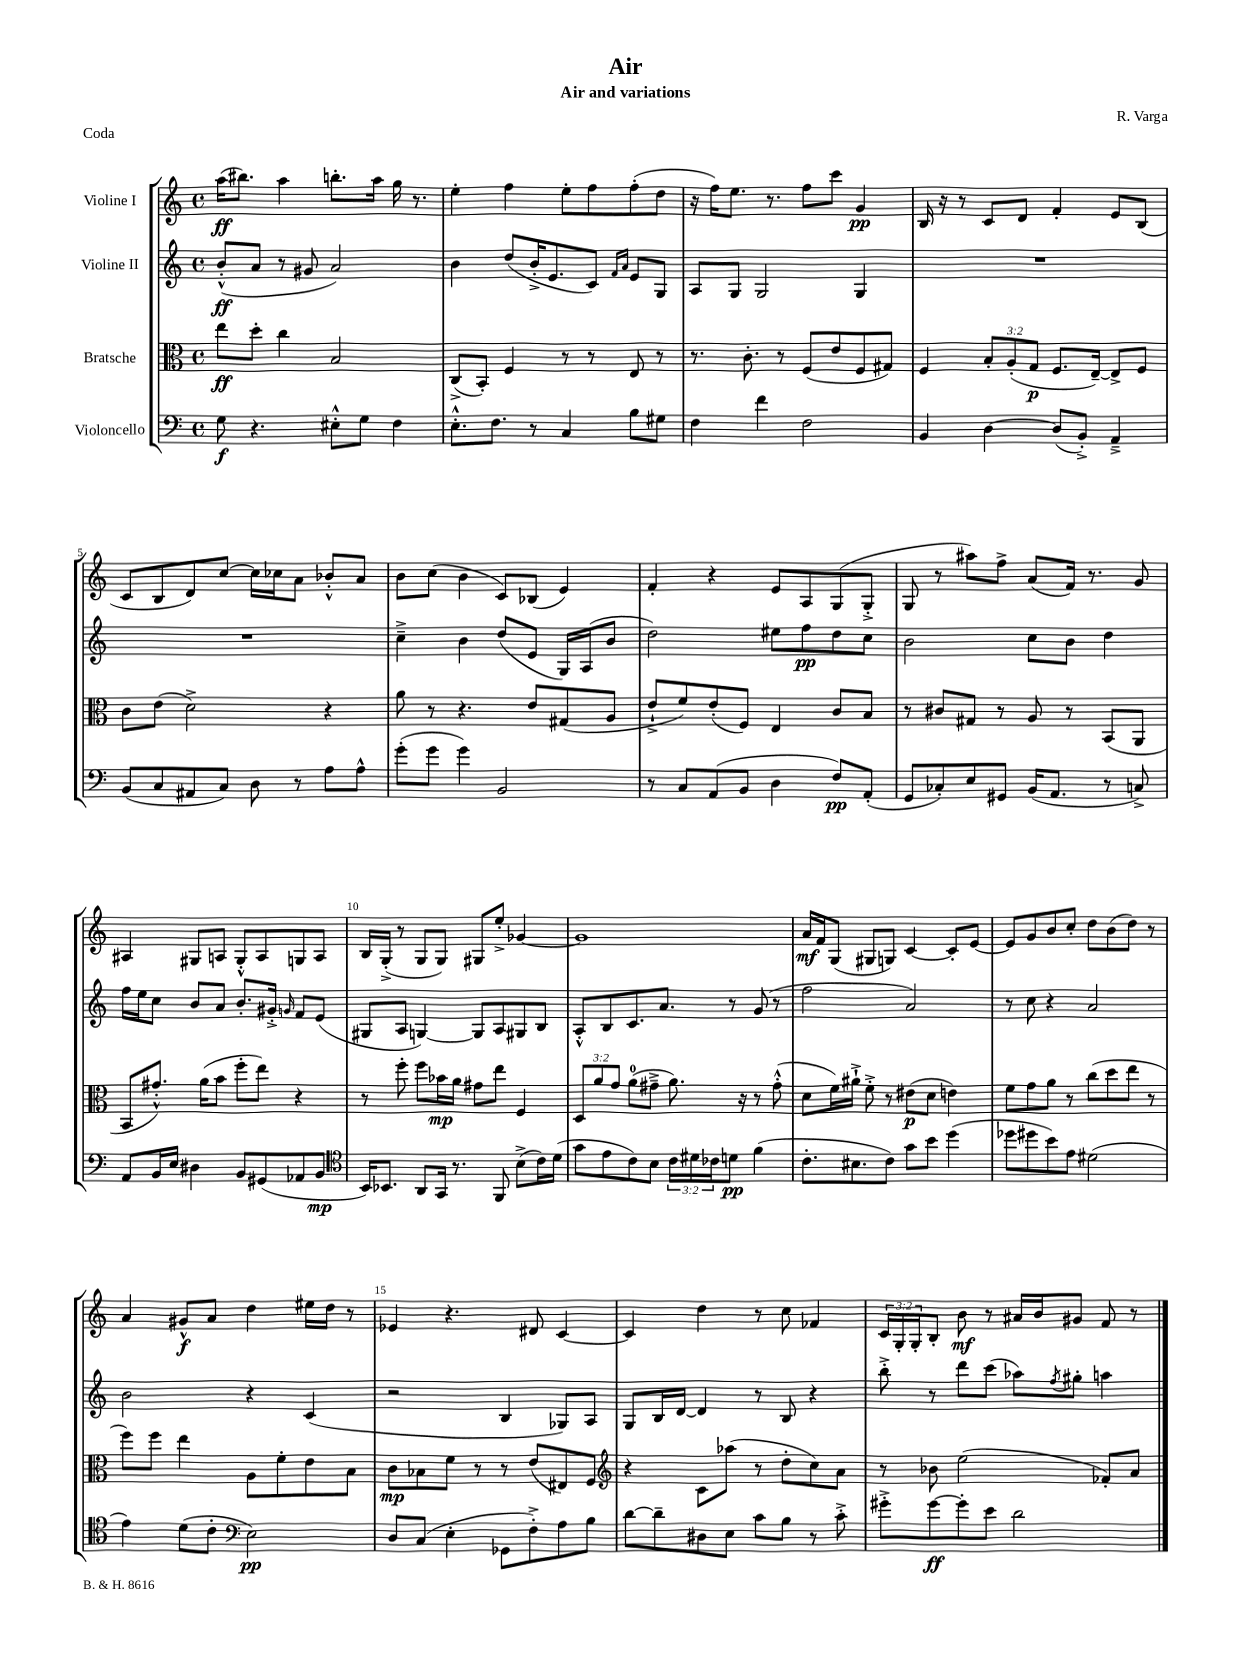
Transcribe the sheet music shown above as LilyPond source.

\header { title = "Air" composer = "R. Varga" subtitle = "Air and variations" piece = "Coda" }
<<
\new StaffGroup <<
\new Staff = "s0" \with { instrumentName = "Violine I" } {
    \clef treble \key c \major \defaultTimeSignature \time 4/4 \override Staff.TupletNumber.text = #tuplet-number::calc-fraction-text
    a''16\ff( bis''8.) a''4 b''8.-. a''16 g''16 r8. |
    e''4-. f''4 e''8-. f''8 f''8-.( d''8 |
    r16 f''16) e''8. r8. f''8 c'''8 g'4\pp |
    b16 r16 r8 c'8 d'8 f'4-. e'8 b8( |
    c'8 b8 d'8) c''8~ c''16 ces''16 a'8 bes'8-.-^ a'8 |
    b'8 c''8( b'4 c'8) bes8( e'4) |
    f'4-. r4 e'8 a8 g8( g8-.-> |
    g8 r8 ais''8) f''8-> a'8( f'16) r8. g'8 |
    ais4 gis8 a8 gis8-.-^ a8 g8 a8 |
    b16 g16-.->( r8 g8 g8) gis8 e''8-.-> ges'4~ |
    ges'1 |
    a'16\mf f'16 g8( gis8 g8) c'4~ c'8-. e'8~ |
    e'8 g'8 b'8 c''8-. d''8 b'8( d''8) r8 |
    a'4 gis'8-^\f a'8 d''4 eis''16 d''16 r8 |
    ees'4 r4. dis'8 c'4~ |
    c'4 d''4 r8 c''8 fes'4 |
    \tuplet 3/2 { c'16 g16-. g16-. } b8-. b'8\mf r8 ais'16 b'16 gis'8 f'8 r8 \bar "|." |
}
\new Staff = "s1" \with { instrumentName = "Violine II" } {
    \clef treble \key c \major \defaultTimeSignature \time 4/4
    b'8-.-^\ff( a'8 r8 gis'8 a'2) |
    b'4 d''8( b'16-.-> e'8. c'8) \grace { f'16 a'16 } e'8 g8 |
    a8 g8 g2 g4 |
    R1 |
    R1 |
    c''4---> b'4 d''8( e'8 g16) a16( b'8 |
    d''2) eis''8 f''8\pp d''8 c''8 |
    b'2 c''8 b'8 d''4 |
    f''16 e''16 c''8 b'8 a'8 b'8.-. gis'16-.-> \grace { g'16 } f'8 e'8( |
    gis8 a8 g4~) g8 a8 gis8 b8 |
    a8-.-^ b8 c'8. a'8. r8 g'8( r8 |
    f''2 a'2) |
    r8 c''8 r4 a'2 |
    b'2 r4 c'4( |
    r2 b4 ges8) a8 |
    g8 b16 d'16~ d'4 r8 b8 r4 |
    b''8-.-> r8 d'''8 c'''8( aes''8) \acciaccatura { f''8 } gis''8-. a''4 \bar "|." |
}
\new Staff = "s2" \with { instrumentName = "Bratsche" } {
    \clef alto \key c \major \defaultTimeSignature \time 4/4 \override Staff.TupletNumber.text = #tuplet-number::calc-fraction-text
    e''8\ff d''8-. c''4 b2 |
    c8->( b,8-.) f4 r8 r8 e8 r8 |
    r8. c'8.-. r8 f8( e'8 f8 gis8) |
    f4 \tuplet 3/2 { b8-. a8-.( g8\p } f8. e16~--) e8-> f8 |
    c'8 e'8( d'2->) r4 |
    a'8 r8 r4. e'8 gis8( a8 |
    e'8-!-> f'8) e'8-.( f8) e4 c'8 b8 |
    r8 cis'8 gis8 r8 a8 r8 b,8( a,8 |
    b,8 gis'8.-.-^) a'16( b'8 f''8-. e''8) r4 |
    r8 f''8-. f''8 bes'16\mp a'16 gis'8 e''8 f4 |
    \tuplet 3/2 { d8 a'8 g'8 } a'8-0( gis'8---> a'8.) r16 r8 gis'8-.-^( |
    d'8 f'16) ais'16-!-> f'8-.-> r8 eis'8\p( d'8 e'4) |
    f'8 g'8 a'8 r8 c''8( d''8 e''8 r8 |
    f''8) f''8 e''4 a8 f'8-. e'8 b8 |
    c'8\mp bes8 f'8 r8 r8 e'8( eis8) f8 |
    \clef treble r4 c'8 aes''8( r8 d''8-. c''8) a'8 |
    r8 bes'8 e''2( fes'8-.) a'8 \bar "|." |
}
\new Staff = "s3" \with { instrumentName = "Violoncello" } {
    \clef bass \key c \major \defaultTimeSignature \time 4/4 \override Staff.TupletNumber.text = #tuplet-number::calc-fraction-text
    g8\f r4. eis8-.-^ g8 f4 |
    e8.-.-^ f8. r8 c4 b8 gis8 |
    f4 f'4 f2 |
    b,4 d4~ d8( b,8-.->) a,4---> |
    b,8( c8 ais,8 c8) d8 r8 a8 a8-^ |
    g'8-.( g'8 g'4) b,2 |
    r8 c8 a,8( b,8 d4 f8\pp) a,8-.( |
    g,8 ces8-.) e8 gis,8 b,16( a,8. r8 c8->) |
    a,8 b,16 e16 dis4 b,8 gis,8( aes,8 b,8\mp |
    \clef tenor b,16) bes,8. a,8 g,16 r8. f,8 b8->( c'16) d'16( |
    g'8 e'8 c'8) b8 \tuplet 3/2 { c'16 dis'16 ces'16 } d'8\pp f'4( |
    c'8.-. bis8. c'8) g'8 b'8 d''4( |
    des''8 dis''8 b'8) e'8 dis'2( |
    e'4) d'8( c'8-. \clef bass e2\pp) |
    d8 c8( e4-. ges,8 f8-.->) a8 b8 |
    d'8~ d'8-- dis8 e8 c'8 b8 r8 c'8-.-> |
    gis'8-.-> gis'8~\ff gis'8-. e'8 d'2 \bar "|." |
}
>>
>>
\layout { \context { \Score \override BarNumber.break-visibility = ##(#f #t #t) barNumberVisibility = #(every-nth-bar-number-visible 5) } }
